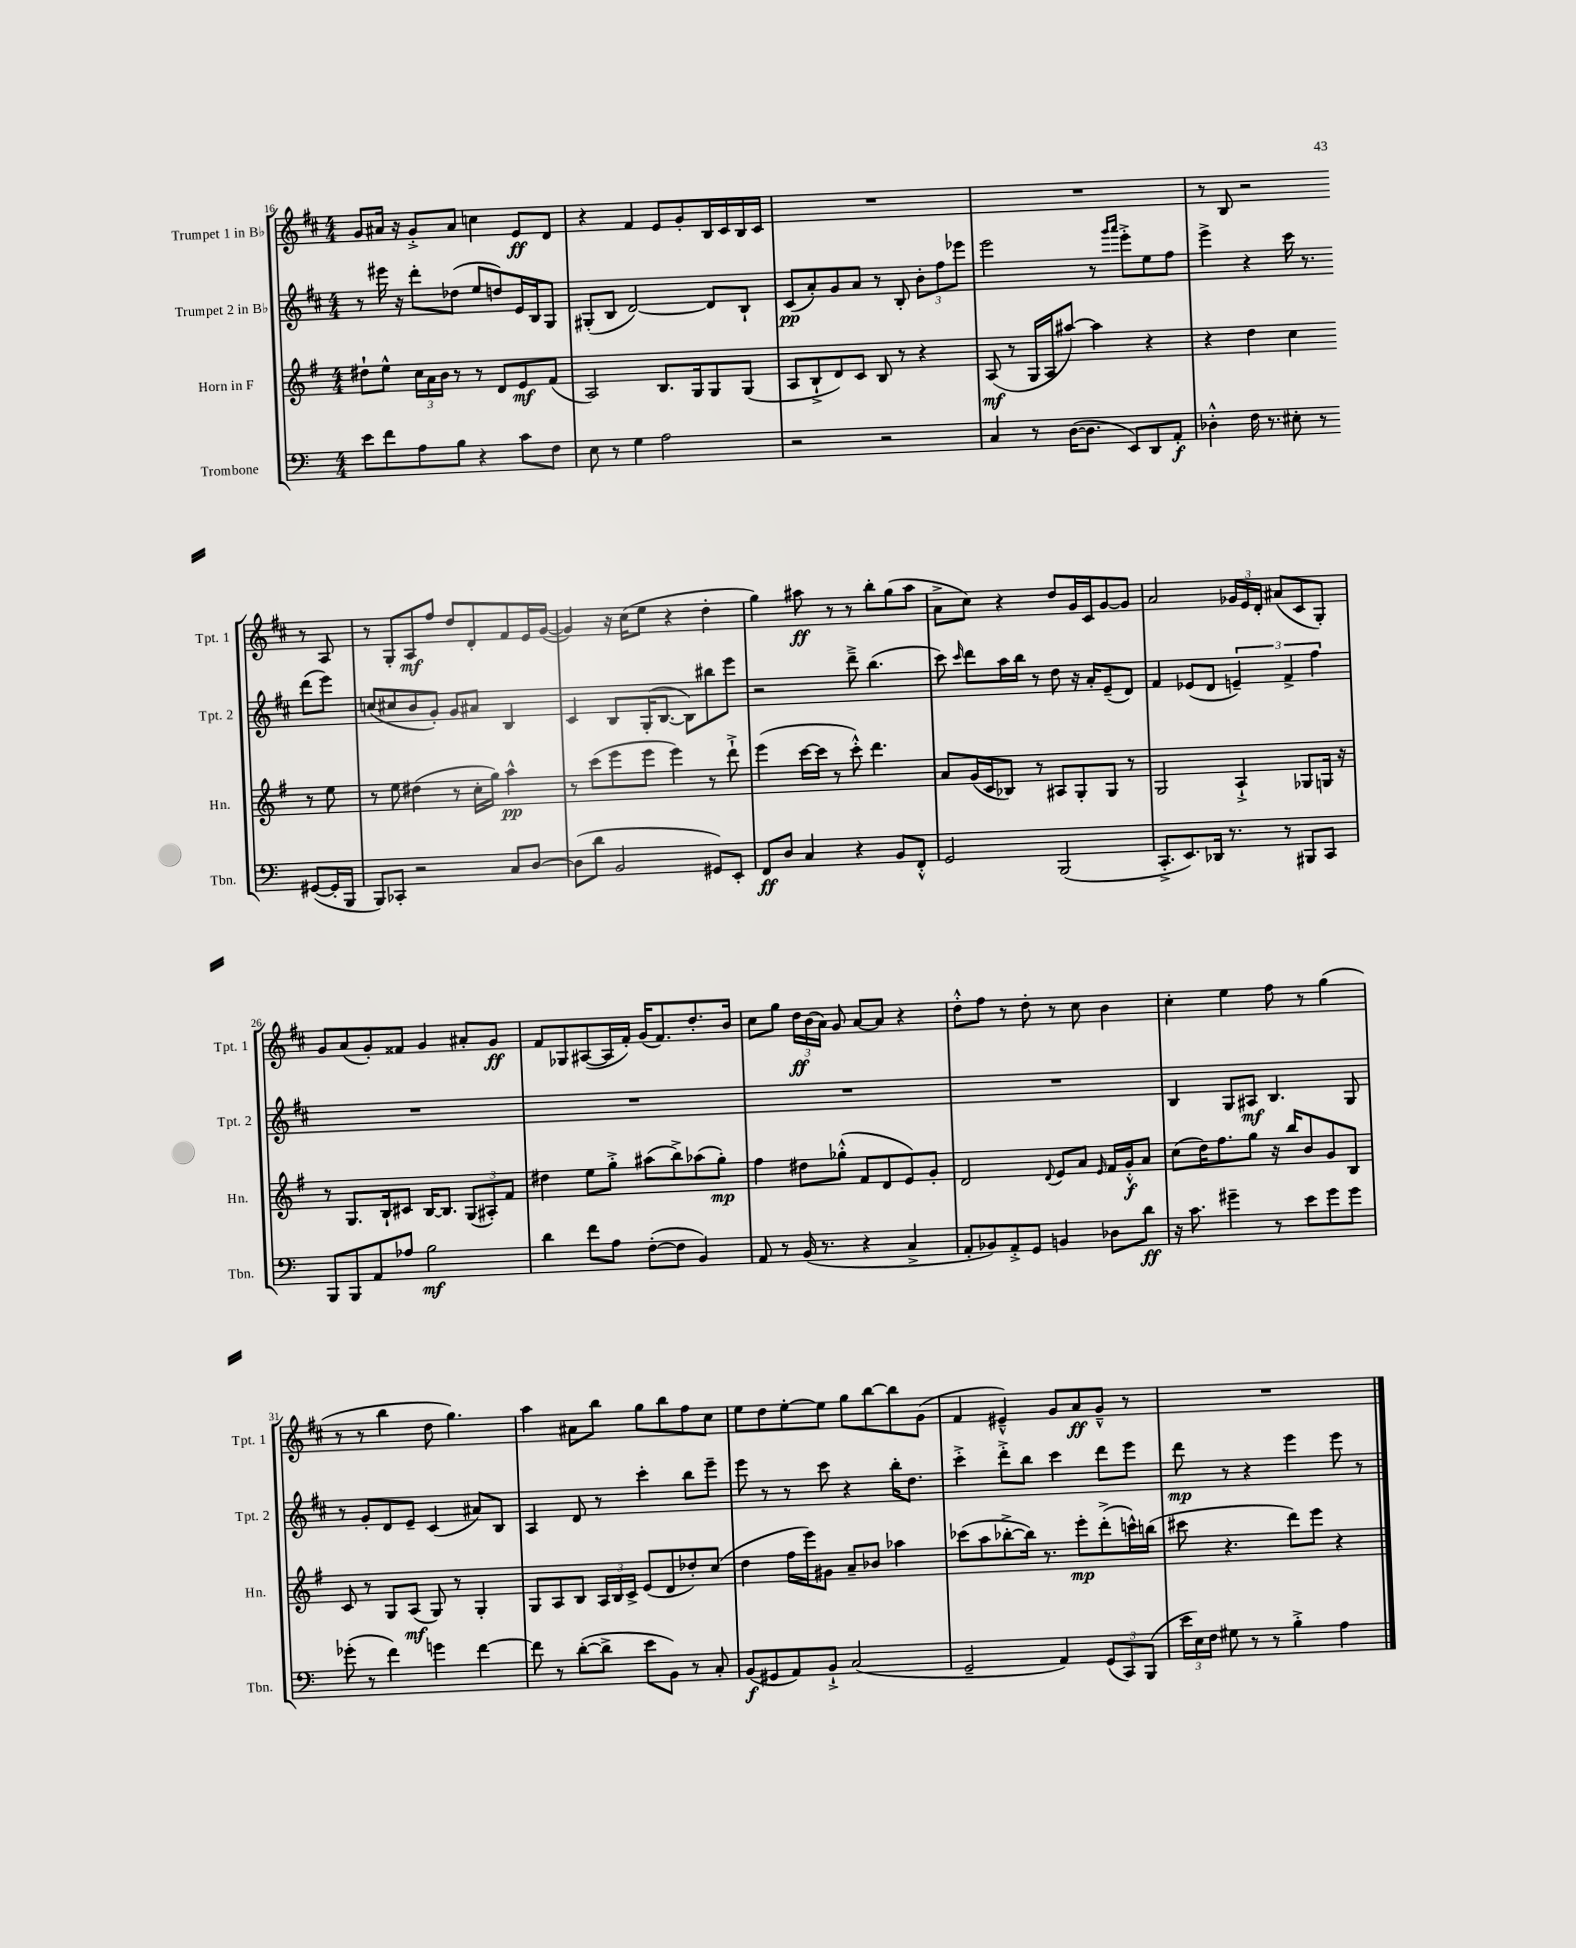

**kern	**kern	**kern	**kern
*staff4	*staff3	*staff2	*staff1
*clefF4	*clefG2	*clefG2	*clefG2
*k[]	*k[f#]	*k[f#c#]	*k[f#c#]
*M4/4	*M4/4	*M4/4	*M4/4
8e	8dd#`	8r	8g
8f	8ee^^	16eee#	16a#
.	.	16r	16r
8A	24cc	8ddd'	8g'^
.	24a	.	.
.	24b	.	.
8B	8r	(8dd-	8a#
4r	8r	8ee	4cc
.	8d	8dd)	.
8c	8e	16e	8e
.	.	16B	.
8F	(8f#	8G	8d
=	=	=	=
8E	2A)	(8G#'	4r
8r	.	8B	.
4G	.	[2d)	4f#
2A	8.B	.	8e
.	.	.	8g'
.	16G	.	.
.	8G	8d]	16B
.	.	.	16c#
.	(8G	8B`	16B
.	.	.	16c#
=	=	=	=
2r	8A	(8c#	1r
.	8B`^	8a')	.
.	8d)	8g	.
.	8c	8a	.
2r	8B	8r	.
.	8r	8B'	.
.	4r	12b'	.
.	.	12ff#	.
.	.	12eee-	.
=	=	=	=
4C	(8A	2eee	1r
.	8r	.	.
8r	16G	.	.
.	16A	.	.
([16D	[8aa#)	.	.
8.D]	.	.	.
.	4aa#]	8r	.
.	.	16qqggg	.
.	.	16qqaaa	.
8EE)	.	8eee'^	.
8DD	4r	8ee	.
8AA'	.	8ff#	.
=	=	=	=
4D-'^^	4r	4eee^	8r
.	.	.	8B
16F	4dd	4r	2r
8.r	.	.	.
8E#'	4cc	16ccc#	.
.	.	8.r	.
8r	.	.	.
([8GG#	8r	(8ddd	8r
16GG#']	8ee	8eee)	8A
16BBB	.	.	.
=	=	=	=
8BBB)	8r	(8cc	8r
8CC-'	8ee	8cc#	8G'
2r	(4dd#	8b	8A
.	.	8g')	8ff#
.	8r	8g	8dd
.	16cc'	8a#	8d'
.	16gg)	.	.
8C	4aa^^	4B	8f#
[8D	.	.	16e
.	.	.	([16g
=	=	=	=
(8D]	8r	4c#	4g])
8d	(8ccc	.	.
2BB	8eee	8B	16r
.	.	.	(16cc#
.	8eee	(16G'	8ee
.	.	[8.B	.
.	4eee)	.	4r
.	.	8B])	.
8GG#)	8r	8bb#	4dd'
8EE'	8ddd`^	8eee	.
=	=	=	=
8FF	(4eee	2r	4gg)
8D	.	.	.
4C	[16ccc	.	8aa#
.	16ccc]	.	.
.	8r	.	8r
4r	8ccc'^^)	8ddd~^	8r
.	4.ddd	(4.bb	8bb'
8BB	.	.	(8gg
8FF'^^	.	.	8aa#
=	=	=	=
2GG	8a	8ccc#)	8a^
.	.	16qqccc#	.
.	(16g	8ddd	8cc#)
.	16c	.	.
.	8B-)	16aa	4r
.	.	16bb	.
.	8r	8r	.
(2BBB	8A#	8dd	8dd
.	8G'	16r	16g
.	.	16a'	16c#
.	8G	(8e~	[8g
.	8r	8d)	8g]
=	=	=	=
8.CC'^	2G	4f#	2a
8.EE)	.	.	.
.	.	(8e-	.
16DD-	.	8d	.
8.r	.	.	.
.	4A`^	6e~)	24g-
.	.	.	24e
.	.	.	24d'
8r	.	.	(8a#
.	.	6f#^	.
8BBB#	8G-	.	8c#
.	.	6ff#	.
8CC	16G	.	8G')
.	16r	.	.
=	=	=	=
8BBB	8r	1r	8g
8BBB	8.G	.	(8a
8AA	.	.	8g')
.	16B`	.	.
8A-	8c#	.	8f##
2B	[16B	.	4g
.	8.B]	.	.
.	(12G	.	8a#'
.	12A#')	.	.
.	.	.	8g
.	12f#	.	.
=	=	=	=
4d	4dd#	1r	8f#
.	.	.	8G-
8f	8ee	.	([8A#
8A	8gg'^	.	16A#]
.	.	.	16f#')
([8F'	(8aa#	.	(16g
.	.	.	8.f#)
8F]	8bb^)	.	.
4BB)	(8aa-	.	8.dd'
.	8gg')	.	.
.	.	.	16b
=	=	=	=
8AA	4ff#	1r	8cc#
8r	.	.	8gg
(16BB	8dd#	.	24dd
.	.	.	(24b
8.r	.	.	.
.	.	.	24a)
.	(8gg-'^^	.	8g
4r	8f#	.	[8a
.	8d	.	8a]
4C^	8e)	.	4r
.	8g'	.	.
=	=	=	=
8AA'	2d	1r	8dd'^^
8BB-)	.	.	8ff#
8AA'^	.	.	8r
8GG	.	.	8dd'
.	8qqd	.	.
4BB	8e	.	8r
.	8a	.	8cc#
.	16qqe	.	.
8D-	16f#	.	4b
.	16g'^^	.	.
8d	8a	.	.
=	=	=	=
16r	(8cc	4B	4cc#'
8.c	.	.	.
.	16dd)	.	.
.	8.ff#	.	.
4g#~	.	8G	4ee
.	8gg	8A#	.
8r	16r	4.B	8ff#
.	16bb	.	.
8e	8b	.	8r
8g#	8g	.	(4gg
8g#	8B	8G	.
=	=	=	=
(8g-'	8c	8r	8r
8r	8r	8g'	8r
4f)	8G	8d	4bb
.	(8A	8e~	.
4g	8G)	(4c#	8dd
.	8r	.	4.gg)
[4f	4G'	8a#)	.
.	.	8B	.
=	=	=	=
8f]	8G	4A	4aa
8r	8A	.	.
([8d'	8B	8d	8a#
8d^]	24A	8r	8bb
.	24B	.	.
.	24c^	.	.
8e	(8e	4ccc#'	8gg
8BB)	8d	.	8bb
8r	8dd-')	8bb	8ff#
8C'	(8cc	8eee~	8cc#
=	=	=	=
(8BB	4dd	8eee	8ee
8GG#	.	8r	8dd
8AA)	16ff#	8r	[8ee'
.	16eee)	.	.
8BB`^	8g#	8ccc#	8ee]
(2C	8a~	4r	8gg
.	8b-	.	[8bb
.	4aa-	16bb'	8bb]
.	.	8.dd	.
.	.	.	(8g
=	=	=	=
2GG~	(8ccc-	4ccc#'^	4f#
.	8aa	.	.
.	[8bb-'^	8ddd'^	4e#~^^)
.	16bb-])	8bb	.
.	8.r	.	.
4AA)	.	4ccc#	8g
.	8eee'	.	8a
(12GG	(8ddd'^	8ddd	8g~^^
12CC)	.	.	.
.	16ccc^^)	8eee	8r
(12BBB	.	.	.
.	(16bb	.	.
=	=	=	=
24e	8ccc#	8ddd	1r
24E)	.	.	.
24F	.	.	.
8G#	4.r	8r	.
8r	.	4r	.
8r	.	.	.
4B'^	8ddd)	4eee	.
.	8eee	.	.
4A	4r	8eee	.
.	.	8r	.
==	==	==	==
*-	*-	*-	*-
